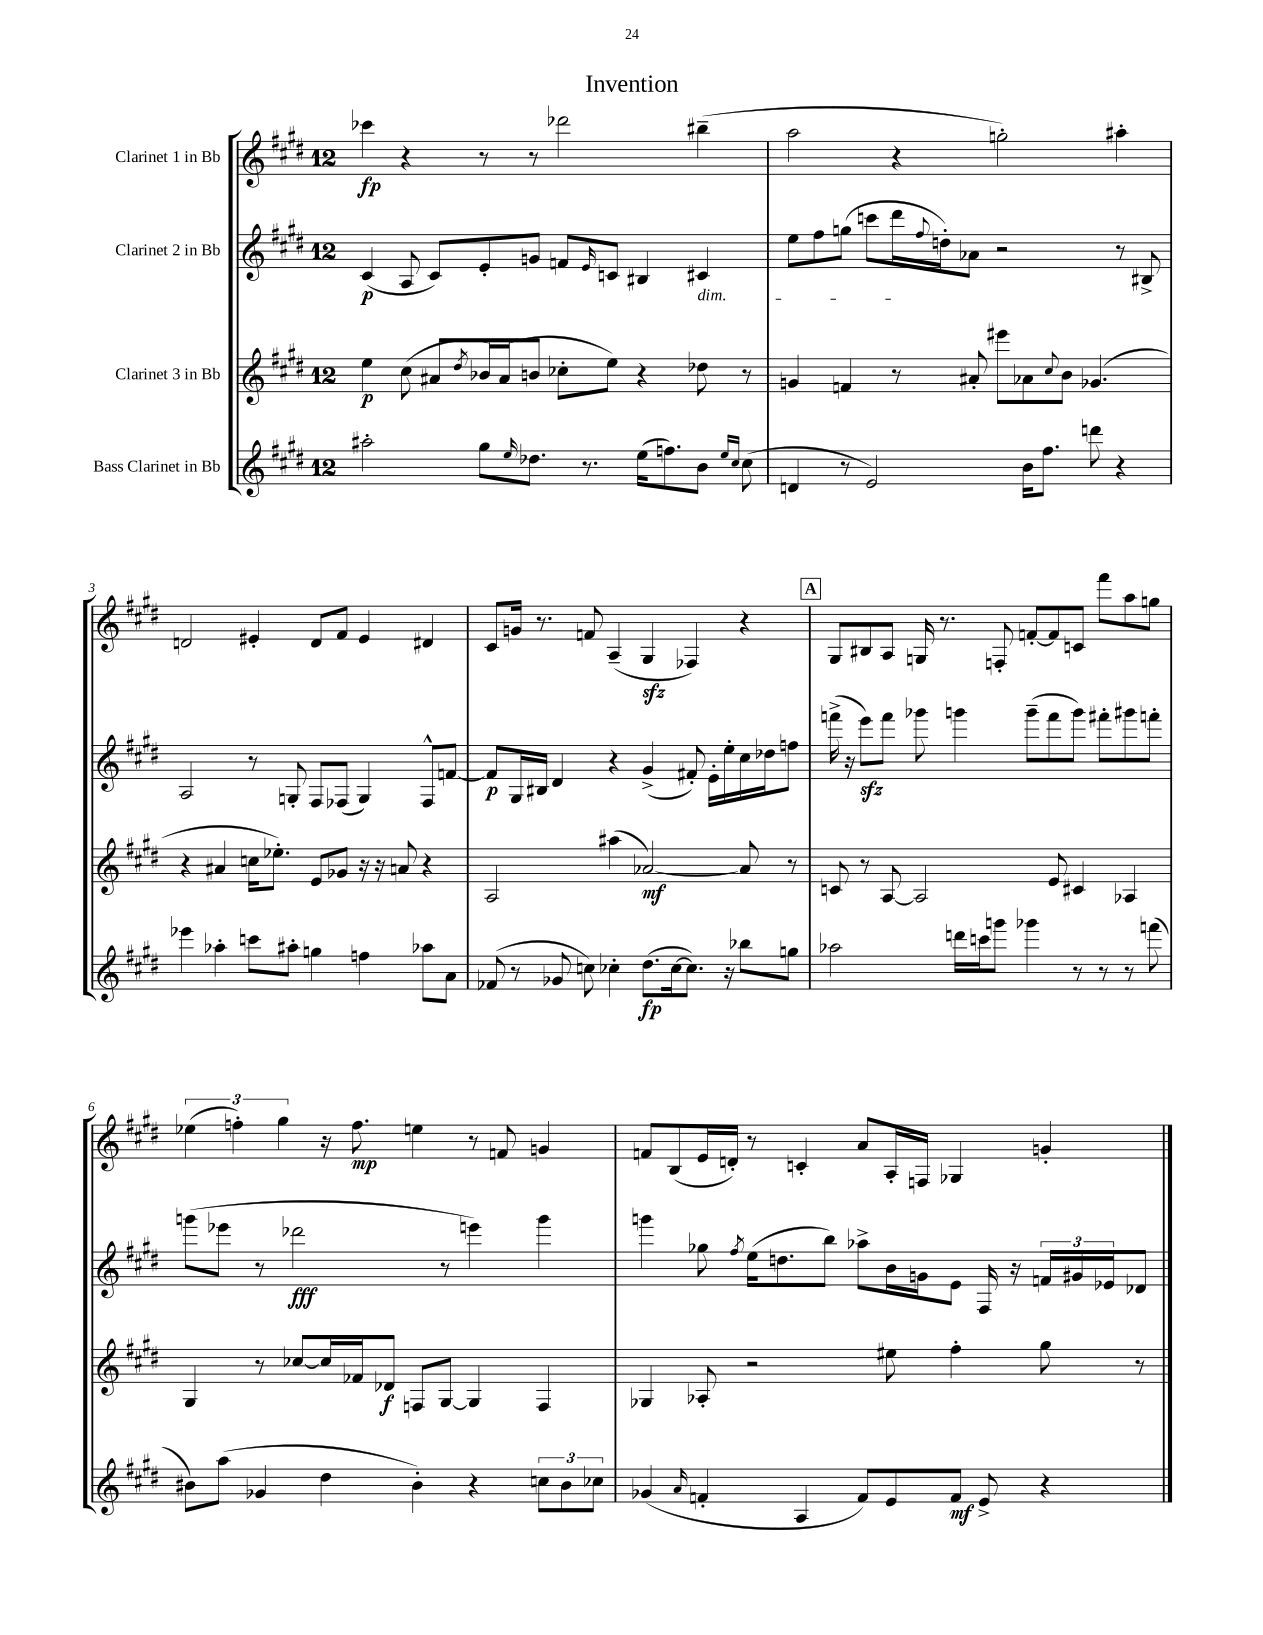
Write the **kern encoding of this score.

**kern	**kern	**kern	**kern
*staff4	*staff3	*staff2	*staff1
*clefG2	*clefG2	*clefG2	*clefG2
*k[f#c#g#d#]	*k[f#c#g#d#]	*k[f#c#g#d#]	*k[f#c#g#d#]
*M12/8	*M12/8	*M12/8	*M12/8
2aa#'	4ee	(4c#	4ccc-
.	(8cc#	8A	4r
.	8a#	8c#)	.
.	8qdd#	.	.
8gg#	16b-)	8e'	8r
.	(16a#	.	.
16qqee	.	.	.
8.dd-	8b	8g	8r
.	8cc-'	8f	2ddd-
8.r	.	.	.
.	.	16qqe	.
.	8ee)	8c	.
(16ee	4r	4B#	.
8.ff)	.	.	.
8b	8dd-	4c#	(4bb#~
16qqee	.	.	.
16qqcc#	.	.	.
(8cc#	8r	.	.
=	=	=	=
4d	4g	8ee	2aa
.	.	8ff#	.
8r	4f	(8gg	.
2e)	.	8ccc	.
.	8r	16ddd#	4r
.	.	8qqff#	.
.	.	16dd')	.
.	8a#'	8a-	.
.	8eee#	2r	2gg')
16b	8a-	.	.
8.ff#	.	.	.
.	8qqcc#	.	.
.	8b	.	.
8ddd	(4.g-	.	.
4r	.	8r	4aa#'
.	.	8B#^	.
=	=	=	=
4eee-	4r	2A	2d
4aa-'	4a#	.	.
8ccc	16cc	8r	4e#'
.	8.ee-')	.	.
8aa#'	.	8G'	.
4gg	8e	8F#	8d
.	8g-	(8F-	8f#
4ff	16r	4G)	4e#
.	16r	.	.
.	8a	.	.
8aa-	4r	8F-^^	4d#
8a	.	[8f	.
=	=	=	=
(8f-	2A	8f]	8c#
8r	.	16G#	16g
.	.	16B#	8.r
8g-	.	4d#	.
8cc)	.	.	8f
4cc-'	(4aa#	4r	(4A~
(8.dd#	[2a-)	(4g#^	4G#
[16cc-	.	.	.
8.cc-])	.	8f#')	4F-)
.	.	16e'	.
16r	.	16ee'	.
8bb-	8a-]	16cc#	4r
.	.	16dd-	.
8gg	8r	8ff	.
=	=	=	=
2aa-	8c	(16fff^	8G#
.	.	16r	.
.	8r	8eee)	8B#
.	[8A	8fff	8A
.	2A]	8ggg-	16G
.	.	.	8.r
16ddd	.	4ggg	.
16ccc	.	.	.
8ggg	.	.	8F'
4ggg-	.	(8ggg~	[8f'
.	8e	8fff	8f]
8r	4c#	8ggg)	8c
8r	.	8fff#'	8fff#
8r	4A-	8ggg#	8aa
(8fff	.	8fff'	8gg
=	=	=	=
8b#)	4G#	(8ggg	(6ee-
(8aa	.	8eee-	.
.	.	.	6ff')
4g-	8r	8r	.
.	.	.	6gg#
.	[8cc-	2ddd-	.
4dd#	16cc-]	.	16r
.	16f-	.	8.ff
.	8d-	.	.
4b#')	8F	.	4ee
.	[8G#	8r	.
4r	4G#]	4eee)	8r
.	.	.	8f
12cc	4F	4ggg	4g
12b#	.	.	.
12cc-	.	.	.
=	=	=	=
(4g-	4G-	4ggg	8f
.	.	.	(8B
16qqa	.	.	.
4f'	8A-'	8gg-	16e
.	.	.	16d')
.	.	8qff#	.
.	2r	(16ee	8r
.	.	8.dd	.
4A	.	.	4c'
.	.	8bb)	.
8f)	.	8aa-^	8a
8e	8ee#	16b	16A'
.	.	16g	16F
8f	4ff#'	8e	4G-
8e^	.	16F#	.
.	.	16r	.
4r	8gg#	24f	4g'
.	.	24g#	.
.	.	24e-	.
.	8r	8d-	.
==	==	==	==
*-	*-	*-	*-
